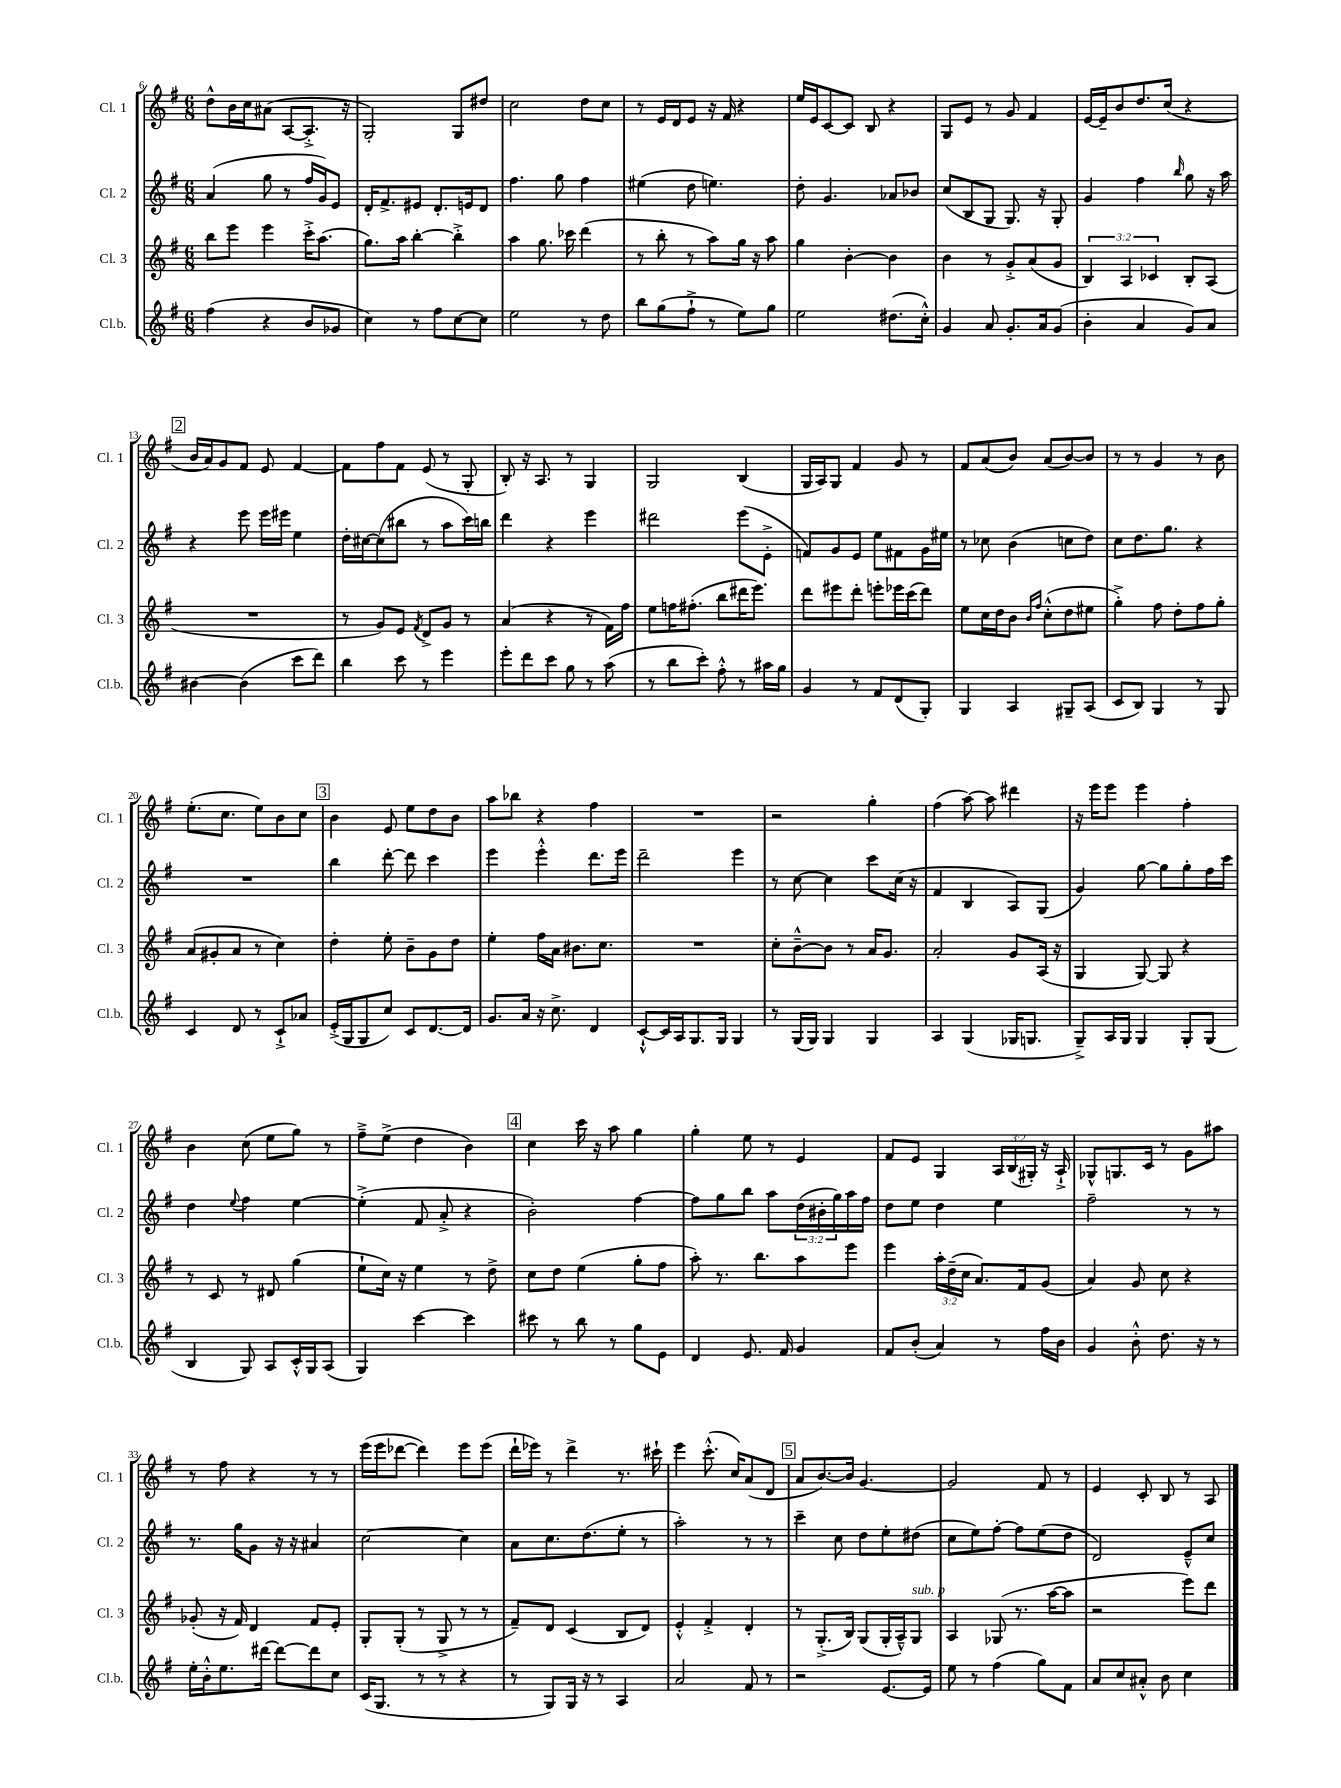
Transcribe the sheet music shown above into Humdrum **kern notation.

**kern	**kern	**kern	**kern
*part4	*part3	*part2	*part1
*staff4	*staff3	*staff2	*staff1
*I"Cl.b.	*I"Cl. 3	*I"Cl. 2	*I"Cl. 1
*I'Cl.b.	*I'Cl. 3	*I'Cl. 2	*I'Cl. 1
*clefG2	*clefG2	*clefG2	*clefG2
*k[f#]	*k[f#]	*k[f#]	*k[f#]
*M6/8	*M6/8	*M6/8	*M6/8
=6	=6	=6	=6
(4ff#\	8bb\L	(4a/	8dd^^\L
.	8eee\J	.	16b\L
.	.	.	16cc\J
4r	4eee\	8gg\	(8a#X\J
.	.	8r	[8A/L
8b/L	16ccc'^\KL	16ff#/LL	8.A'^/J]
.	(8.aa\J	16g/J)	.
8g-X/J	.	8e/J	.
.	.	.	16r
=7	=7	=7	=7
4cc\)	8.gg\L)	16d'/KL	2G'/)
.	.	8.f#^/	.
.	16aa\Jk	.	.
8r	[4bb'\	8e#X/J	.
8ff#\L	.	8.d'/L	.
[8cc\	4bb'^\]	.	8G/L
.	.	16en/k	.
8cc\J]	.	8d/J	8dd#X/J
=8	=8	=8	=8
2ee\	4aa\	4.ff#\	2cc\
.	8.gg\	.	.
.	.	8gg\	.
.	16ccc-X\	.	.
8r	(4ddd\	4ff#\	8dd\L
8dd\	.	.	8cc\J
=9	=9	=9	=9
8bb\L	8r	(4ee#X\	8r
(8gg\	8bb'\	.	16e/LL
.	.	.	16d/J
8ff#`^\J	8r	8dd\	8e/J
8r	8aa\L)	4.een\)	16r
.	.	.	16f#/
8ee\L)	16gg\Jk	.	4r
.	16r	.	.
8gg\J	8aa\	.	.
=10	=10	=10	=10
2ee\	4gg\	8dd'\	16ee/LL
.	.	.	16e/J
.	.	4.g/	[8c/
.	[4b'\	.	8c/J]
.	.	.	8B/
(8.dd#X\L	4b\]	8a-X/L	4r
.	.	8b-X/J	.
16cc'^^\Jk)	.	.	.
=11	=11	=11	=11
4g/	4b\	(8cc/L	8G/L
.	.	8B/	8e/J
8a/	8r	8G/J	8r
8.g'/L	8g'^/L	8.G/)	8g/
.	(8a/	.	4f#/
16a/k	.	16r	.
(8g/J	8g/J	8G'/	.
=12	=12	=12	=12
4b'\	6B/)	4g/	[16e/LL
.	.	.	16e~/J]
.	.	.	8b/
.	6A/	.	.
4a/	.	4ff#\	8.dd/
.	6c-X/	.	.
.	.	.	(16cc/Jk
.	.	16qqbb/	.
8g/L)	8B'/L	8gg\	4r
8a/J	(8A/J	16r	.
.	.	16aa\	.
!!LO:LB:g=z
!!LO:REH:place=s1:t=2
=13	=13	=13	=13
[4b#X\	2.r	4r	16b/LL
.	.	.	16a/J)
.	.	.	8g/
(4b#\]	.	8eee\	8f#/J
.	.	16eee\LL	8e/
.	.	16eee#X\JJ	.
8ccc\L	.	4ee\	[4f#/
8ddd\J)	.	.	.
=14	=14	=14	=14
4bb\	8r	16dd'\LL	8f#\L]
.	.	[16cc#X\J	.
.	8g/L)	(8cc#\]	8ff#\
8ccc\	8e/J	8bb#X\J	8f#\J
.	8qf#/	.	.
8r	8d^/L	8r	(8e/
4eee\	8g/J	8aa\L	8r
.	8r	16ccc\L)	8G'/
.	.	16bbn\JJ	.
=15	=15	=15	=15
8eee'\L	(4a/	4ddd\	8B'/)
8ddd\	.	.	16r
.	.	.	8.A/
8ccc\J	4r	4r	.
8gg\	.	.	8r
8r	8r	4eee\	4G/
(8aa\	16f#\LL)	.	.
.	16ff#\JJ	.	.
=16	=16	=16	=16
8r	8ee\L	2ddd#X\	2G/
8bb\L	16ffn\K	.	.
.	(8.ff#X'\J	.	.
8ccc'\J)	.	.	.
8ff#'^^\	8bb\L	.	.
8r	16ddd#X\K	(8eee\L	(4B/
.	8.eee\J)	.	.
16aa#X\LL	.	8e'^\J	.
16gg\JJ	.	.	.
=17	=17	=17	=17
4g/	8ddd\L	8fn/L)	16G/LL
.	.	.	16A/J)
.	8eee#X\	8g/	8G/J
8r	8ddd'\J	8e/J	4f#/
8f#/L	8eeen'\L	8ee\L	.
(8d/	16eee-X\L	8f#X\	8g/
.	(16ccc\J	.	.
8G'/J)	8ddd\J)	16g\L	8r
.	.	16ee#X\JJ	.
=18	=18	=18	=18
4G/	8ee\L	8r	8f#/L
.	16cc\L	8cc-X\	(8a/
.	16dd\J	.	.
4A/	8b\J	(4b\	8b/J)
.	16qqb/LL	.	.
.	16qqff#/JJ	.	.
.	(8cc'^^\L	.	(8a/L
8G#X~/L	8dd\	8ccn\L	[8b/)
(8A/J	8ee#X\J	8dd\J)	8b/J]
=19	=19	=19	=19
8c/L	4gg'^\)	8cc\L	8r
8B/J)	.	8.dd\	8r
4G/	8ff#\	.	4g/
.	.	8.gg\J	.
.	8dd'\L	.	.
8r	8ff#\	4r	8r
8G/	8gg'\J	.	8b\
!!LO:LB:g=z
=20	=20	=20	=20
4c/	(8a/L	2.r	(8.ee'\L
.	8g#X'/	.	.
.	.	.	8.cc\J
8d/	8a/J	.	.
8r	8r	.	8ee\L)
8c`^/L	4cc\)	.	8b\
8a-X/J	.	.	8cc\J
!!LO:REH:place=s1:t=3
=21	=21	=21	=21
(16e'^/LL	4dd'\	4bb\	4b\
16G/J	.	.	.
8G/	.	.	.
8cc/J)	8ee'\	[8ddd'\	8e/
8c/L	8b~\L	8ddd\]	8ee\L
[8.d/	8g\	4ccc\	8dd\
.	8dd\J	.	8b\J
16d/Jk]	.	.	.
=22	=22	=22	=22
8.g/L	4ee'\	4eee\	8aa\L
.	.	.	8bb-X\J
16a/Jk	.	.	.
16r	16ff#\LL	4eee'^^\	4r
8.cc^\	16a\JJ	.	.
.	8.b#X\L	.	.
4d/	.	8.ddd\L	4ff#\
.	8.cc\J	.	.
.	.	16eee\Jk	.
=23	=23	=23	=23
[8c`^^/L	2.r	2ddd~\	2.r
16c/L]	.	.	.
16A/J	.	.	.
8.G/	.	.	.
16G/Jk	.	.	.
4G/	.	4eee\	.
=24	=24	=24	=24
8r	8cc'\L	8r	2r
(16G/LL	[8b~^^\	[8cc\	.
16G/JJ)	.	.	.
4G/	8b\J]	4cc\]	.
.	8r	.	.
4G/	16a/KL	8ccc\L	4gg'\
.	8.g/J	.	.
.	.	(16cc\Jk	.
.	.	16r	.
=25	=25	=25	=25
4A/	2a'/	4f#/	(4ff#\
(4G/	.	4B/	[8aa\)
.	.	.	8aa\]
16G-X/KL	8g/L	8A/L)	4ddd#X\
8.Gn/J	.	.	.
.	(16A/Jk	(8G/J	.
.	16r	.	.
=26	=26	=26	=26
8G~^/L)	4G/	4g/)	16r
.	.	.	16eee\KL
16A/L	.	.	8eee\J
16G/JJ	.	.	.
4G/	[8G/)	[8gg\	4eee\
.	8G/]	8gg\L]	.
8G'/L	4r	8gg'\	4ff#'\
(8G/J	.	16ff#\L	.
.	.	16ccc\JJ	.
!!LO:LB:g=z
=27	=27	=27	=27
4B/	8r	4dd\	4b\
.	8c/	.	.
.	.	8qqee/	.
8G/)	8r	4ff#\	(8cc\
8A/L	8d#X/	.	8ee\L
16c'^^/L	(4gg\	[4ee\	8gg\J)
16G/J	.	.	.
(8A/J	.	.	8r
=28	=28	=28	=28
4G/)	8ee`\L	(4ee'^\]	8ff#~^\L
.	16cc\Jk)	.	(8ee^\J
.	16r	.	.
[4ccc\	4ee\	8f#/	4dd\
.	.	8a'^/	.
4ccc\]	8r	4r	4b\)
.	8dd^\	.	.
!!LO:REH:place=s1:t=4
=29	=29	=29	=29
8ccc#X\	8cc\L	2b'\)	4cc\
8r	8dd\J	.	.
8bb\	(4ee\	.	16ccc\
.	.	.	16r
8r	.	.	8aa\
8gg\L	8gg'\L	[4ff#\	4gg\
8e\J	8ff#\J	.	.
=30	=30	=30	=30
4d/	8aa'\)	8ff#\L]	4gg'\
.	8.r	8gg\	.
8.e/	.	8bb\J	8ee\
.	8.bb\L	.	.
.	.	8aa\L	8r
16f#/	.	.	.
4g/	8aa\	(24dd\L	4e/
.	.	24b#X'\	.
.	.	24gg\)	.
.	8eee\J	16aa\	.
.	.	16ff#\JJ	.
=31	=31	=31	=31
8f#/L	4eee\	8dd\L	8f#/L
(8b'/J	.	8ee\J	8e/J
4a/)	24aa'\LL	4dd\	4G/
.	(24dd~\	.	.
.	24cc\JJ	.	.
.	8.a/L)	.	.
8r	.	4ee\	24A/LL
.	.	.	(24B/
.	16f#/k	.	.
.	.	.	24G#X'/JJ)
16ff#\LL	(8g/J	.	16r
16b\JJ	.	.	16A`^/
=32	=32	=32	=32
4g/	4a/)	2ff#~\	8G-X^^/L
.	.	.	8.Gn/
8b'^^\	8g/	.	.
.	.	.	16c/Jk
8.dd\	8cc\	.	8r
.	4r	8r	8g\L
16r	.	.	.
8r	.	8r	8aa#X\J
!!LO:LB:g=z
=33	=33	=33	=33
16ee'\LL	(8g-X'/	8.r	8r
16b'^^\J	.	.	.
8.ee\	16r	.	8ff#\
.	16f#/)	16gg\KL	.
.	4d/	8g\J	4r
[16ddd#X\Jk	.	.	.
8ddd#\L_	.	16r	.
.	.	16r	.
8ddd#\]	8f#/L	4a#X/	8r
8cc\J	8e'/J	.	8r
=34	=34	=34	=34
(16c/KL	8G'/L	[2cc\	(16eee\LL
8.G/J	.	.	16eee\J
.	(8G'/J	.	[8ddd-X\J
8r	8r	.	4ddd-\])
8r	8G^/	.	.
4r	8r	4cc\]	8eee\L
.	8r	.	(8eee\J
=35	=35	=35	=35
8r	8f#~/L)	8a\L	16ddd`\LL
.	.	.	16eee-X\JJ)
8G/L)	8d/J	8.cc\	8r
16G/Jk	(4c/	.	4ddd^\
16r	.	(8.dd\	.
8r	.	.	.
4A/	8B/L	8ee'\J	8.r
.	8d/J)	8r	.
.	.	.	16ccc#X`\
=36	=36	=36	=36
2a/	4e'^^/	2aa'\)	4eee\
.	4f#'^/	.	(8.ccc'^^\
.	.	.	16cc/KL)
8f#/	4d'/	8r	(8a/
8r	.	8r	8d/J
!!LO:REH:place=s1:t=5
=37	=37	=37	=37
2r	8r	4ccc~\	8a/L
.	(8.G'^/L	.	[8.b/)
.	.	8cc\	.
.	16B/Jk)	.	16b/Jk]
.	(8G/L	8dd\L	[4.g/
[8.e/L	16G'/L	8ee'\	.
.	16A~^^/J)	.	.
!	!LO:TX:a:i:t=sub. p	!	!
.	8G/J	(8dd#X\J	.
16e/Jk]	.	.	.
=38	=38	=38	=38
8ee\	4A/	8cc\L	2g/]
8r	.	8ee\)	.
(4ff#\	(8G-X/	[8ff#'\J	.
.	8.r	8ff#\L]	.
8gg\L)	.	(8ee\	8f#/
.	[16aa\KL	.	.
8f#\J	8aa\J]	8dd\J	8r
=39	=39	=39	=39
8a/L	2r	2d/)	4e/
8cc/	.	.	.
8a#X'^^/J	.	.	8c'/
8b\	.	.	8B/
4cc\	8eee\L)	8e~^^/L	8r
.	8ddd\J	8cc/J	8A/
==	==	==	==
*-	*-	*-	*-
